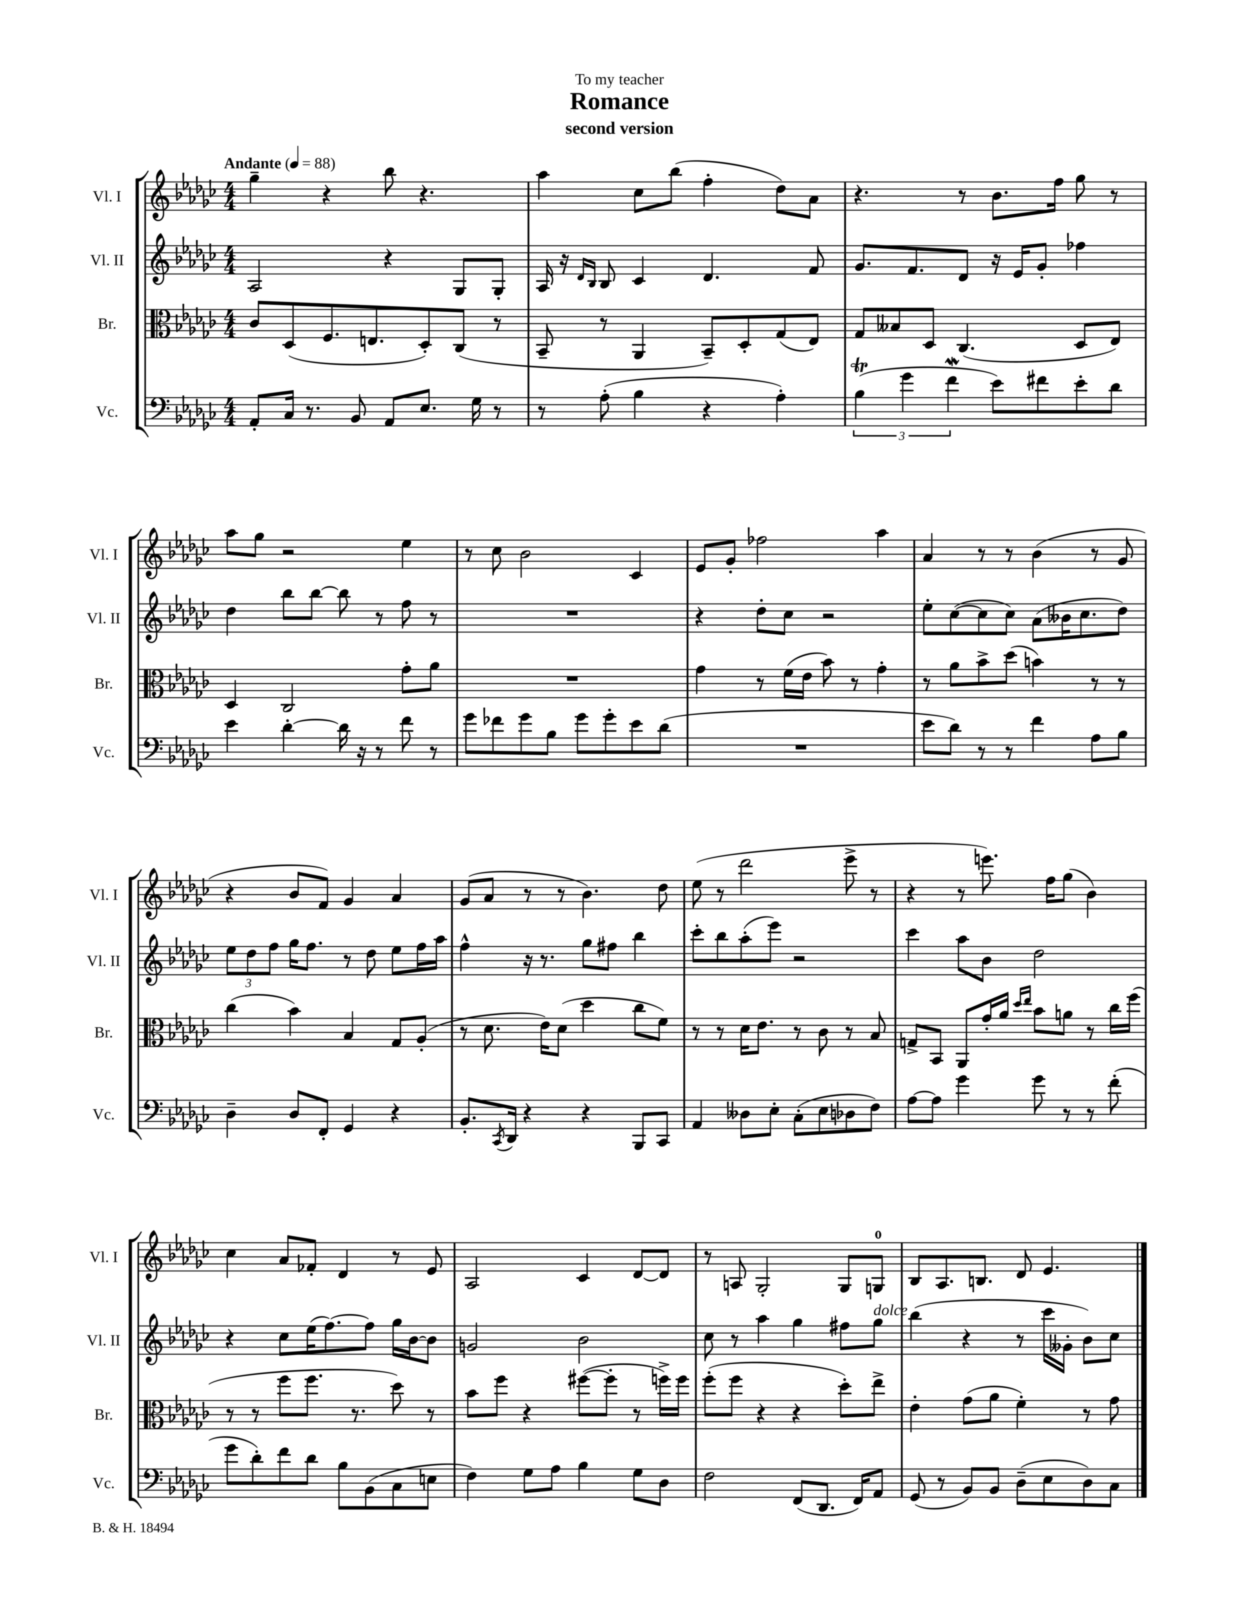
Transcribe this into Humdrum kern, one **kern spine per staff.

**kern	**kern	**kern	**kern
*staff4	*staff3	*staff2	*staff1
*clefF4	*clefC3	*clefG2	*clefG2
*k[b-e-a-d-g-c-]	*k[b-e-a-d-g-c-]	*k[b-e-a-d-g-c-]	*k[b-e-a-d-g-c-]
*M4/4	*M4/4	*M4/4	*M4/4
*MM88	*MM88	*MM88	*MM88
8AA-'	8c-	2A-	4gg-~
16C-	(8D-	.	.
8.r	.	.	.
.	8.F	.	4r
8BB-	.	.	.
.	8.E	.	.
8AA-	.	4r	8bb-
8.E-	8D-')	.	4.r
.	(8C-	8G-	.
16G-	.	.	.
8r	8r	8G-'	.
=	=	=	=
8r	8BB-~	16A-	4aa-
.	.	16r	.
.	.	16qqd-	.
.	.	16qqB-	.
(8A-'	8r	8B-	.
4B-	4AA-	4c-	8cc-
.	.	.	(8bb-
4r	8BB-~)	4.d-	4ff'
.	8D-'	.	.
4A-')	(8G-	.	8dd-)
.	8E-)	8f	8a-
=	=	=	=
(6B-	8G-	8.g-	4.r
.	8B--	.	.
6g-	.	.	.
.	.	8.f	.
.	8D-	.	.
6f	.	.	.
.	(4.C-	8d-	8r
8e-)	.	16r	8.b-
.	.	16e-	.
8f#	.	8g-'	.
.	.	.	16ff
8e-'	8D-	4ff-	8gg-
8d-	8E-)	.	8r
=	=	=	=
4e-	4D-	4dd-	8aa-
.	.	.	8gg-
[4d-'	2C-	8bb-	2r
.	.	[8bb-	.
16d-]	.	8bb-]	.
16r	.	.	.
8r	.	8r	.
8f	8g-'	8ff	4ee-
8r	8a-	8r	.
=	=	=	=
8g-	1r	1r	8r
8f-	.	.	8cc-
8g-	.	.	2b-
8B-	.	.	.
8g-	.	.	.
8g-'	.	.	.
8e-	.	.	4c-
(8d-	.	.	.
=	=	=	=
1r	4g-	4r	8e-
.	.	.	8g-'
.	8r	8dd-'	2ff-
.	(16f	8cc-	.
.	16e-	.	.
.	8b-)	2r	.
.	8r	.	.
.	4g-'	.	4aa-
=	=	=	=
8e-	8r	8ee-'	4a-
8d-)	8a-	([8cc-	.
8r	8b-^	8cc-]	8r
8r	(8dd-	8cc-)	8r
4f	4b)	(8a-	(4b-
.	.	16b--	.
.	.	8.cc-	.
8A-	8r	.	8r
8B-	8r	8dd-)	8g-
=	=	=	=
4D-~	(4cc-	12ee-	4r
.	.	12dd-	.
.	.	12ff	.
8D-	4b-)	16gg-	8b-
.	.	8.ff	.
8FF'	.	.	8f)
4GG-	4B-	8r	4g-
.	.	8dd-	.
4r	8G-	8ee-	4a-
.	(8A-'	16ff	.
.	.	16aa-	.
=	=	=	=
8.BB-'	8r	4ff^^	(8g-
.	8.d-	.	8a-
8qCC-	.	.	.
16DD-	.	.	.
4r	.	16r	8r
.	16e-)	8.r	.
.	(8d-	.	8r
4r	4dd-	8gg-	4.b-)
.	.	8ff#	.
8BBB-	8cc-	4bb-	.
8CC-	8f)	.	8dd-
=	=	=	=
4AA-	8r	8ccc-'	(8ee-
.	8r	8bb-	8r
8D--	16d-	(8aa-'	2ddd-
.	8.e-	.	.
8E-'	.	8eee-)	.
(8C-'	8r	2r	.
8E-	8c-	.	.
8D-	8r	.	8eee-^
8F)	8B-	.	8r
=	=	=	=
[8A-	8G^	4ccc-	4r
8A-]	8BB-	.	.
4g-	8AA-	8aa-	8r
.	16g-'	8b-	8.eee)
.	16a-	.	.
.	16qqdd-	.	.
.	16qqee-	.	.
8g-	8b-	2dd-	.
.	.	.	16ff
8r	8a	.	(8gg-
8r	8r	.	4b-)
(8f'	16cc-	.	.
.	(16ff	.	.
=	=	=	=
8g-	8r	4r	4cc-
8d-')	8r	.	.
8f	8ff	8cc-	8a-
8d-	8.ff	(16ee-	8f-'
.	.	[8.ff)	.
8B-	.	.	4d-
.	8.r	.	.
(8BB-	.	8ff]	.
8C-	8dd-)	16gg-	8r
.	.	[16b-	.
8E	8r	8b-]	8e-
=	=	=	=
4F)	8b-	2g	2A-
.	8ff	.	.
8G-	4r	.	.
8A-	.	.	.
4B-	([8ff#	2b-	4c-
.	8ff#']	.	.
8G-	8r	.	[8d-
8D-	16ff^)	.	8d-]
.	16ff	.	.
=	=	=	=
2F	(8ff'	8cc-	8r
.	8ff	8r	8A
.	4r	4aa-	2G-'
(8FF	4r	4gg-	.
8.DD-	.	.	.
.	8dd-')	8ff#	8G-
16FF)	.	.	.
8AA-	8ee-^	8gg-	8G
=	=	=	=
(8GG-	4e-'	(4bb-	8B-
8r	.	.	8.A-
8BB-)	(8g-	4r	.
.	.	.	8.B
8BB-	8a-	.	.
(8D-~	4f')	8r	8d-
8E-	.	16ccc-	4.e-
.	.	16g--'	.
8D-)	8r	8b-)	.
8C-	8g-	8cc-	.
==	==	==	==
*-	*-	*-	*-
